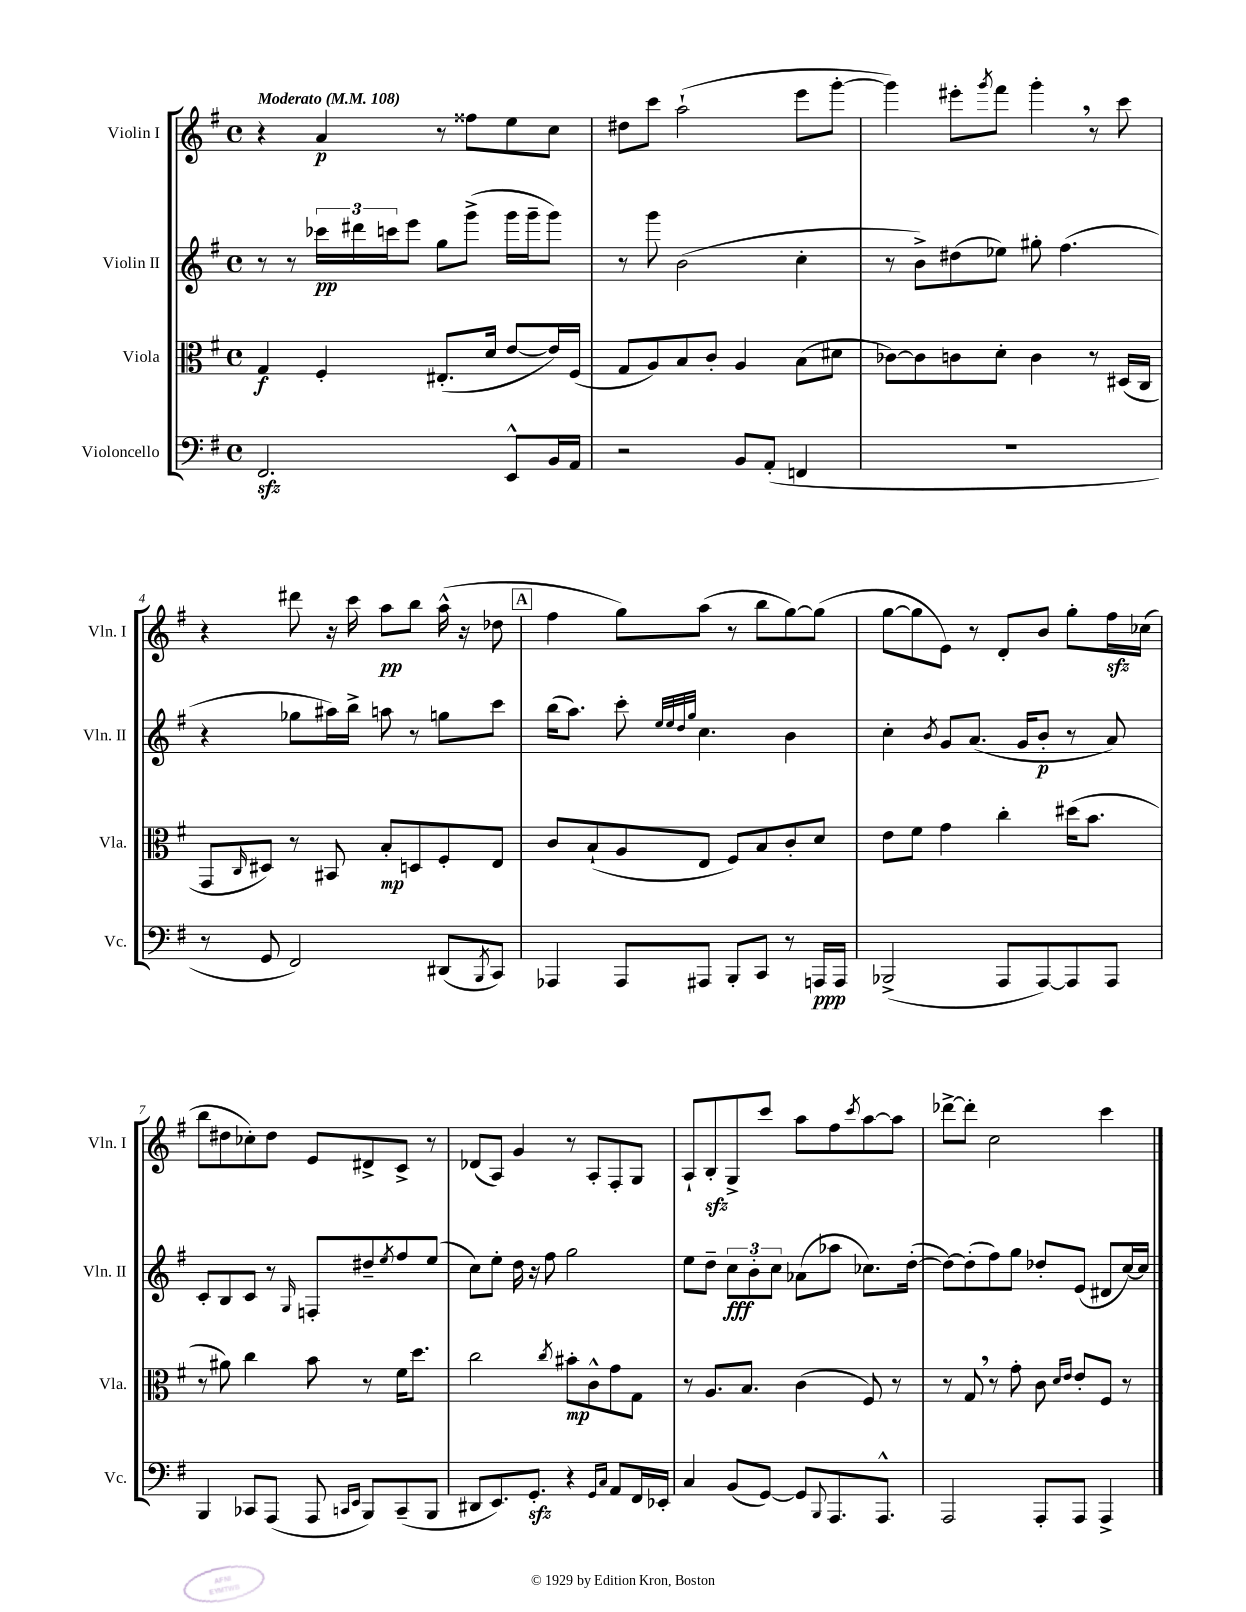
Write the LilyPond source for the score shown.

<<
\new StaffGroup <<
\new Staff = "s0" \with { instrumentName = "Violin I" shortInstrumentName = "Vln. I" } {
    \clef treble \key g \major \defaultTimeSignature \time 4/4 \tempo "Moderato" 4 = 108
    r4 a'4\p r8 fisis''8 e''8 c''8 |
    dis''8 c'''8 a''2-!( e'''8 g'''8~-. |
    g'''4) eis'''8-. \acciaccatura { g'''8 } fis'''8 g'''4-. \breathe r8 c'''8 |
    r4 dis'''8 r16 c'''16 a''8\pp b''8 a''16-^( r16 des''8 |
    \mark \markup { \box "A" } fis''4 g''8) a''8( r8 b''8 g''8~) g''8( |
    g''8~ g''8 e'8) r8 d'8-. b'8 g''8-. fis''16\sfz ces''16( |
    b''8 dis''8 ces''8-.) dis''8 e'8 dis'8-> c'8-> r8 |
    des'8( a8) g'4 r8 a8-. fis8-. g8 |
    a8-! b8-.\sfz g8-> c'''8 a''8 fis''8 \acciaccatura { c'''8 } a''8~ a''8 |
    des'''8~-> des'''8-. c''2 c'''4 \bar "|." |
}
\new Staff = "s1" \with { instrumentName = "Violin II" shortInstrumentName = "Vln. II" } {
    \clef treble \key g \major \defaultTimeSignature \time 4/4
    r8 r8 \tuplet 3/2 { ces'''16\pp dis'''16 c'''16 } e'''8 g''8 g'''8->( g'''16 g'''16-- g'''8) |
    r8 g'''8 b'2( c''4-. |
    r8 b'8->) dis''8( ees''8) gis''8-. fis''4.( |
    r4 ges''8 ais''16) b''16-> a''8 r8 g''8 c'''8 |
    \mark \markup { \box "A" } b''16( a''8.) c'''8-. \grace { e''32 e''32 d''32 g''32 } c''4. b'4 |
    c''4-. \acciaccatura { b'8 } g'8 a'8.( g'16 b'8-.\p r8 a'8) |
    c'8-. b8 c'8 r8 \grace { g16 } f8-. dis''8-- \acciaccatura { e''8 } fis''8 e''8( |
    c''8) e''8-. d''16 r16 fis''8 g''2 |
    e''8 d''8-- \tuplet 3/2 { c''8\fff b'8-. c''8 } aes'8( aes''8 ces''8.) d''16~-.( |
    d''8~) d''8-.( fis''8) g''8 des''8-. e'8( dis'8 c''16~) c''16 \bar "|." |
}
\new Staff = "s2" \with { instrumentName = "Viola" shortInstrumentName = "Vla." } {
    \clef alto \key g \major \defaultTimeSignature \time 4/4
    g4\f fis4-. eis8.-.( d'16 e'8~ e'16) fis16( |
    g8 a8) b8 c'8-. a4 b8( dis'8 |
    ces'8~) ces'8 c'8 d'8-. c'4 r8 dis16( c16 |
    g,8 \grace { c16 } dis8) r8 bis,8 b8-.\mp d8 fis8-. e8 |
    \mark \markup { \box "A" } c'8 b8-!( a8 e8 fis8) b8 c'8-. d'8 |
    e'8 fis'8 g'4 c''4-. dis''16( b'8. |
    r8 ais'8) c''4 b'8 r8 fis'16 d''8. |
    c''2 \acciaccatura { c''8 } bis'8-.\mp c'8-^ g'8 g8 |
    r8 a8. b8. c'4( fis8) r8 |
    r8 g8 \breathe r8 g'8-. c'8 \grace { d'16 e'16 } e'8-. fis8 r8 \bar "|." |
}
\new Staff = "s3" \with { instrumentName = "Violoncello" shortInstrumentName = "Vc." } {
    \clef bass \key g \major \defaultTimeSignature \time 4/4
    fis,2.\sfz e,8-^ b,16 a,16 |
    r2 b,8 a,8-.( f,4 |
    R1 |
    r8 g,8 fis,2) dis,8( \acciaccatura { b,,8 } c,8) |
    \mark \markup { \box "A" } aes,,4 aes,,8 ais,,8 b,,8-. c,8 r8 a,,16\ppp a,,16 |
    bes,,2->( a,,8 a,,8~) a,,8 a,,8 |
    b,,4 ces,8 a,,8( a,,8 \grace { c,16 e,16 } b,,8) c,8--( b,,8 |
    dis,8 e,8.) g,8.-.\sfz r4 \grace { g,16 c16 } a,8 fis,16 ees,16-. |
    c4 b,8( g,8~) g,8 \appoggiatura { b,,8 } a,,8. a,,8.-^ |
    a,,2 a,,8-. a,,8 a,,4-> \bar "|." |
}
>>
>>
